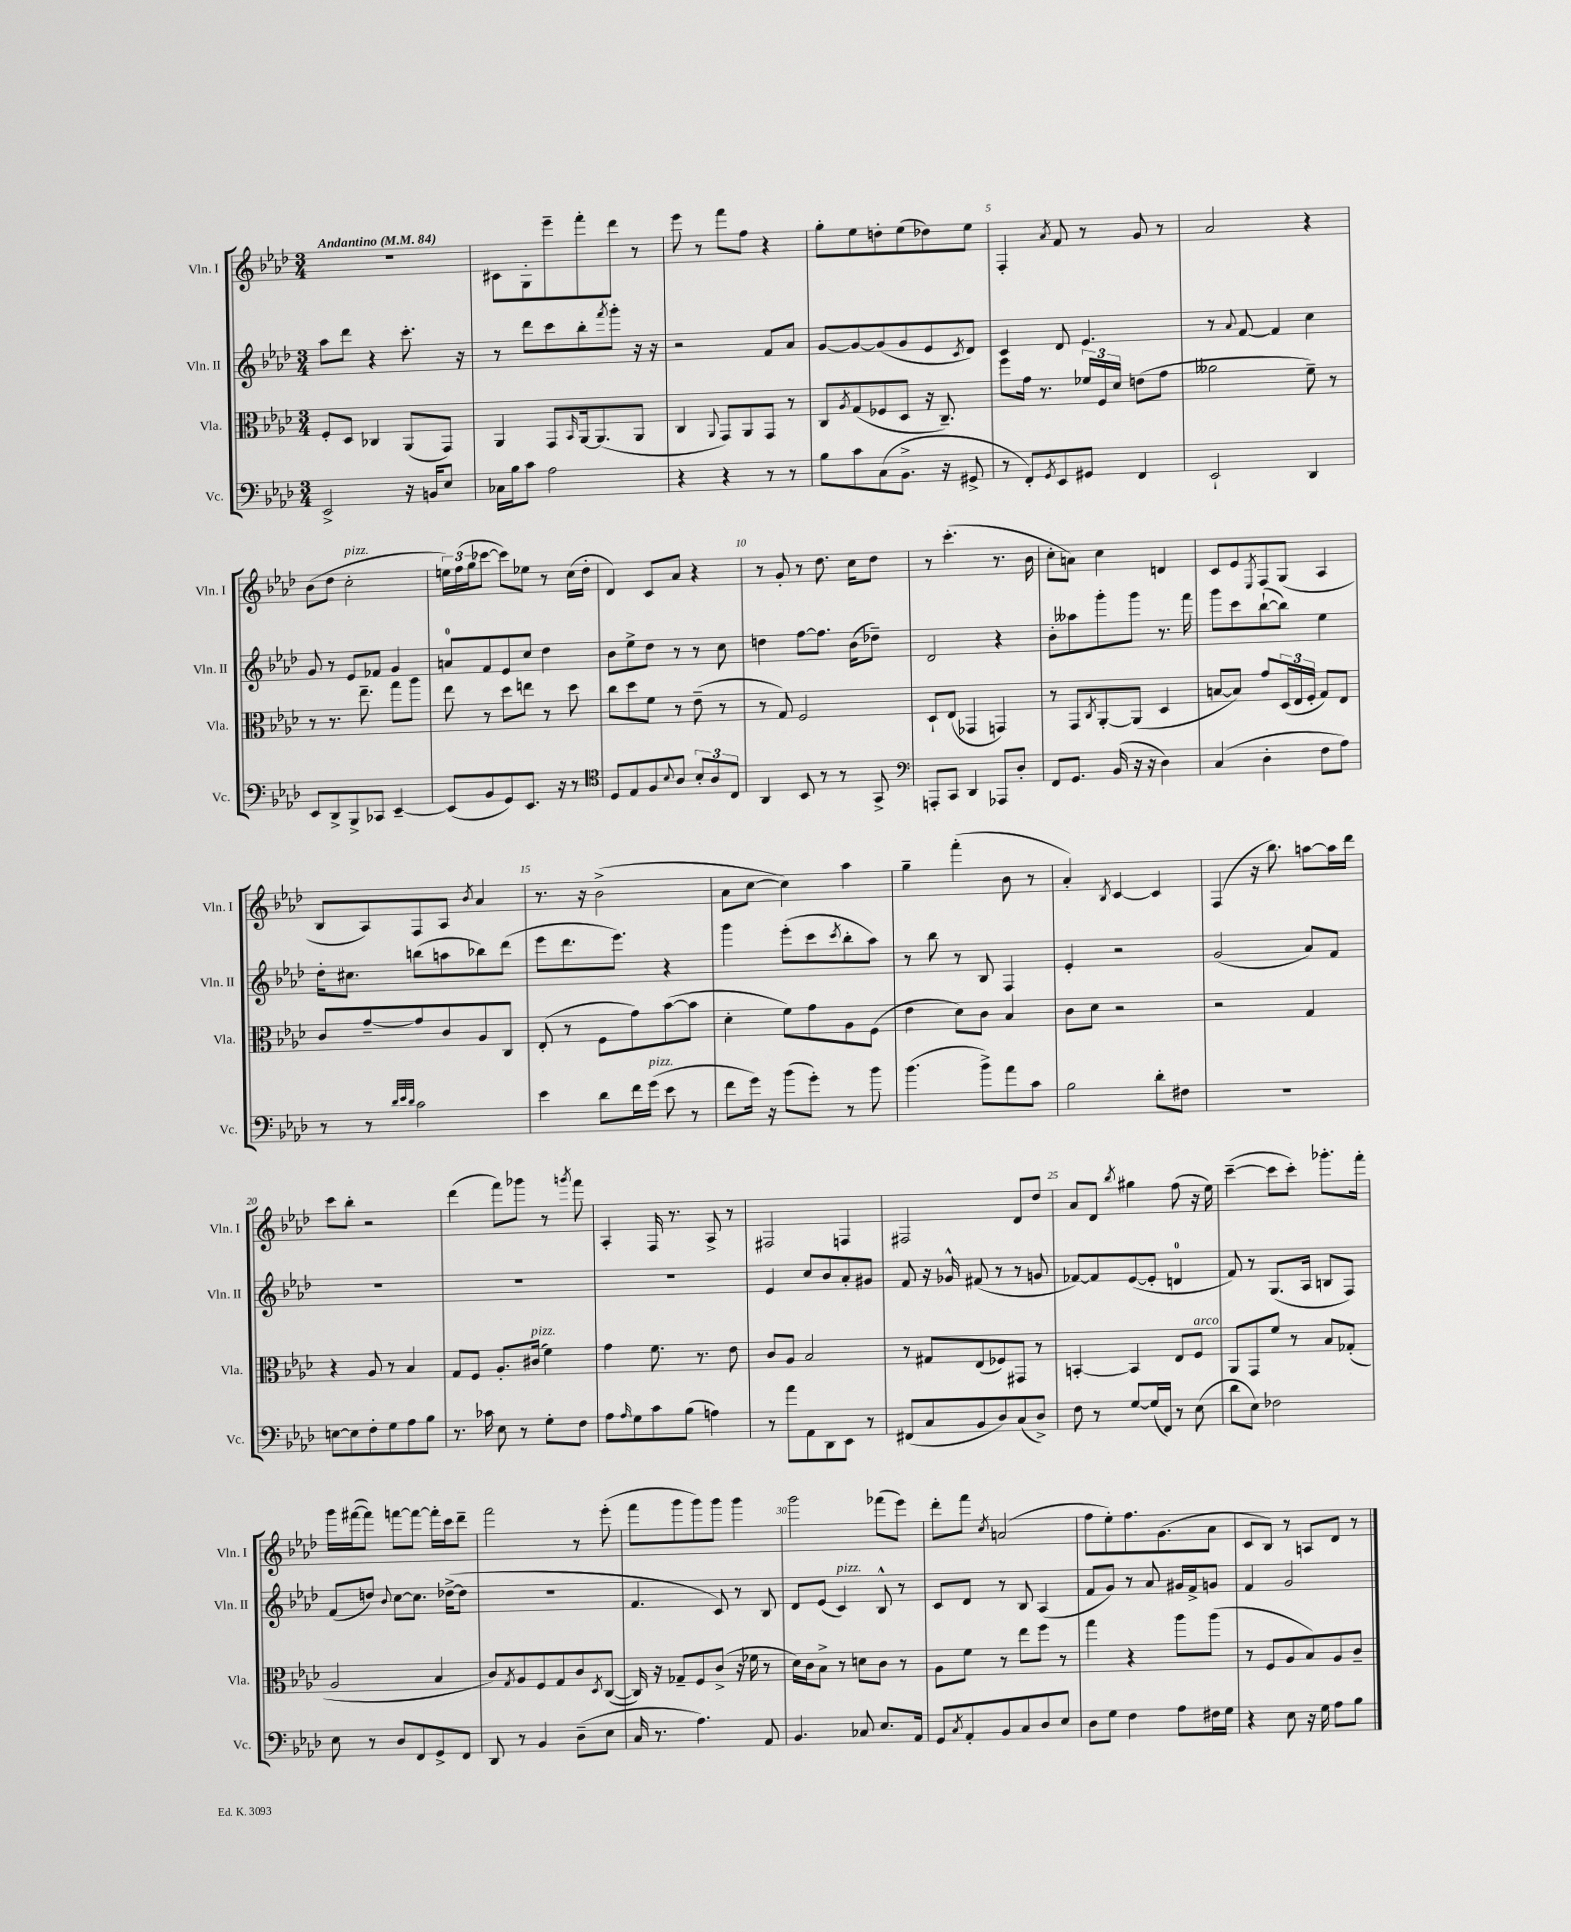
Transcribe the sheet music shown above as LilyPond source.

<<
\new StaffGroup <<
\new Staff = "s0" \with { instrumentName = "Vln. I" shortInstrumentName = "Vln. I" } {
    \clef treble \key aes \major \numericTimeSignature \time 3/4 \tempo "Andantino" 4 = 84
    R2. |
    cis'8 g8-. ees'''8-- f'''8-. des'''8 r8 |
    ees'''8 r8 f'''8 f''8 r4 |
    g''8-. ees''8 d''8-. ees''8( des''8) ees''8 |
    f4-. \acciaccatura { aes'8 } f'8 r8 g'8 r8 |
    aes'2 r4 |
    bes'8( des''8 c''2-.^\markup { \italic "pizz." } |
    \tuplet 3/2 { e''16) f''16( g''16 } ces'''8~ ces'''8) ees''8 r8 c''16( des''16-. |
    des'4) c'8 aes'8 r4 |
    r8 g'8-. r8 des''8. c''16 des''8 |
    r8 c'''4.-.( r8. bes'16 |
    c''8-. a'8) c''4 d'4 |
    c'8 ees'8 \acciaccatura { ees8 } f8 g8( aes4 |
    bes8 aes8) f8 aes8 \acciaccatura { bes'8 } aes'4 |
    r8. r16 bes'2->( |
    aes'8 c''8~ c''4) aes''4 |
    g''4-- f'''4-.( bes'8 r8 |
    aes'4-.) \acciaccatura { bes8 } c'4~ c'4 |
    f4( r16 bes''8.) a''8~ a''16 des'''16 |
    c'''8 bes''8-. r2 |
    des'''4( f'''8) ges'''8 r8 \acciaccatura { g'''8 } f'''8 |
    aes4-. f16 r8. aes8-> r8 |
    fis2 f4 |
    fis2 des'8 des''8 |
    aes'8 des'8 \acciaccatura { bes''8 } gis''4 f''8( r16 ees''16) |
    c'''4~--( c'''8 c'''8-.) ges'''8.-. f'''16-. |
    g'''16 fis'''16~( fis'''8) f'''8~ f'''8~ f'''16-. c'''16 des'''8-- |
    f'''2 r8 ees'''8-.( |
    f'''8 g'''8 g'''8) g'''8 g'''4 |
    g'''2 fes'''8( ees'''8) |
    des'''8-. f'''8 \acciaccatura { c''8 } a'2( |
    f''8 ees''8-.) f''8. g'8.( aes'8 |
    c'8 bes8) r8 a8 des'8 r8 \bar "|." |
}
\new Staff = "s1" \with { instrumentName = "Vln. II" shortInstrumentName = "Vln. II" } {
    \clef treble \key aes \major \numericTimeSignature \time 3/4
    aes''8 des'''8 r4 c'''8.-. r16 |
    r8 des'''8 c'''8 bes''8-. \acciaccatura { f'''8 } g'''8-. r16 r16 |
    r2 f'8 aes'8 |
    g'8~ g'8~ g'8( g'8 ees'8 \acciaccatura { c'8 } des'8) |
    c'4 des'8 ees'4. |
    r8 \appoggiatura { aes'8 } f'8~ f'4 c''4 |
    g'8 r8 ees'8 fes'8 g'4 |
    a'8-0 f'8 ees'8 c''8 des''4 |
    bes'8 ees''8-> des''8 r8 r8 c''8 |
    d''4 f''8~ f''8. bes'16( des''8--) |
    des'2 r4 |
    bes'8-. aeses''8 g'''8-. g'''8 r8. f'''16 |
    g'''8 c'''8 bes''8~-!( bes''8) ees''4 |
    des''16-. cis''8. b''8( a''8 bes''8) des'''8( |
    ees'''8 des'''8. ees'''8.) r4 |
    g'''4 ees'''8-.( c'''8 \acciaccatura { c'''8 } bes''8-. aes''8) |
    r8 bes''8 r8 bes8 f4 |
    ees'4-. r2 |
    g'2( aes'8) f'8 |
    R2. |
    R2. |
    R2. |
    ees'4 c''8 bes'8 aes'8-. gis'8 |
    f'8 r16 ges'16-^ fis'8( r8 r8 g'8 |
    fes'8~) fes'8 ees'8~( ees'8-. d'4-0 |
    f'8) r8 g8.( aes16 b8 f8) |
    f'8( d''8) \appoggiatura { bes'8 } c''8~ c''8. des''16~->( des''8 |
    R2. |
    f'4. c'8) r8 bes8 |
    des'8 ees'8( c'4^\markup { \italic "pizz." }) bes8-^ r8 |
    c'8 des'8 r8 bes8 aes4( |
    f'8 g'8) r8 aes'8 gis'16 f'16-> g'8 |
    f'4 g'2 \bar "|." |
}
\new Staff = "s2" \with { instrumentName = "Vla." shortInstrumentName = "Vla." } {
    \clef alto \key aes \major \numericTimeSignature \time 3/4
    f8-. des8 ces4 aes,8( g,8) |
    aes,4 g,8 \grace { bes,16 } aes,16~ aes,8.( aes,8 |
    c4 \appoggiatura { aes,8 } g,8) aes,8 g,8 r8 |
    c8 \acciaccatura { aes8 } g8( fes8 des8 r16 c8.--) |
    f''8 g'16 r8. \tuplet 3/2 { fes'16 f16 des'16 } e'8( g'8 |
    aeses'2 f'8--) r8 |
    r8 r8. ees''8.-- g''8 aes''8 |
    ees''8 r8 des''8 e''8 r8 des''8 |
    c''8 des''8 f'8 r8 ees'8--( r8 |
    r8 g8) f2 |
    des8-! ees8( ges,4 g,4) |
    r8 g,8 \acciaccatura { c8 } aes,8~-. aes,8( des4 |
    b8~ b8) g'8 \tuplet 3/2 { des16( ees16 f16-. } g8) ees8 |
    c'8 g'8~-- g'8 c'8 aes8 c8 |
    ees8-.( r8 f8 g'8) bes'8~( bes'8 |
    des'4-. f'8) g'8 aes8 f8( |
    ees'4 des'8) c'8 bes4 |
    c'8 des'8 r2 |
    r2 g4 |
    r4 aes8 r8 bes4 |
    g8 f8 aes8.-. cis'16^\markup { \italic "pizz." }( f'4) |
    g'4 f'8. r8. ees'8 |
    c'8 aes8 bes2 |
    r8 gis8 ees8( fes8) gis,8 r8 |
    b,4~-. b,4 ees8 f8^\markup { \italic "arco" } |
    aes,8 g,8 f'8 r8 bes8 ges8-.( |
    aes2 bes4 |
    c'8) \acciaccatura { g8 } aes8 f8 g8 c'8 \acciaccatura { des8 } c8~( |
    c16) r16 ges8-- f8 c'8->( r16 fes'16 r8 |
    des'16) c'16 bes8-> r8 d'8 c'8 r8 |
    aes8 f'8 r8 ees''8 f''8 r8 |
    g''4 r4 aes''8 aes''8( |
    r8 f8 aes8 bes8) aes8 c'8-- \bar "|." |
}
\new Staff = "s3" \with { instrumentName = "Vc." shortInstrumentName = "Vc." } {
    \clef bass \key aes \major \numericTimeSignature \time 3/4
    ees,2-> r16 b,16 ees8 |
    ces16 bes16 c'8 aes2 |
    r4 r4 r8 r8 |
    bes8 c'8 c8( bes,8.-> r16 gis,8-> |
    r8 f,8-.) \acciaccatura { g,8 } ees,8 gis,8 f,4 |
    ees,2-! des,4 |
    ees,8 des,8-> bes,,8-> ces,8 ees,4~-- |
    ees,8( bes,8 g,8) ees,8. r16 r8 |
    \clef tenor des8 ees8 f8 \appoggiatura { bes8 } aes8 \tuplet 3/2 { bes8-. aes8 c8 } |
    aes,4 bes,8 r8 r8 g,8-> |
    \clef bass a,,8-. c,8 des,4 aes,,8 des8-. |
    f,8 g,8. bes,16( r16 r16 des4) |
    c4( des4-. f8 aes8) |
    r8 r8 \grace { des'32 ees'32 des'32 } c'2 |
    ees'4 des'8 f'16 g'16^\markup { \italic "pizz." }( ees'8 r8 |
    f'8 g'16) r16 bes'8( g'8-.) r8 bes'8 |
    bes'4.( bes'8->) aes'8 c'8 |
    bes2 des'8-. fis8 |
    R2. |
    e8~ e8 f8-. g8 aes8 bes8 |
    r8. ces'16 ees8 r8 g8-. f8 |
    aes8 \grace { aes16 } g8 c'8 bes8( a4) |
    r8 aes'8 aes,8 des,8 ees,8 r8 |
    fis,8( c8 bes,8 des8) c8( des8->) |
    f8 r8 g8~ g16( f,16) r8 ees8( |
    des'8 ees8) fes2 |
    ees8 r8 des8 f,8 g,8-> f,8 |
    des,8 r8 bes,4 des8--( ees8 |
    c16 r8. aes4.) aes,8 |
    bes,4. ces8 ees8. aes,16 |
    g,8 \acciaccatura { c8 } aes,8-. bes,8 c8 des8 ees8 |
    des8 g8 f4 aes8 fis16 g16 |
    r4 ees8 r16 g16 aes8 bes8 \bar "|." |
}
>>
>>
\layout { \context { \Score \override BarNumber.break-visibility = ##(#f #t #t) barNumberVisibility = #(every-nth-bar-number-visible 5) } }
